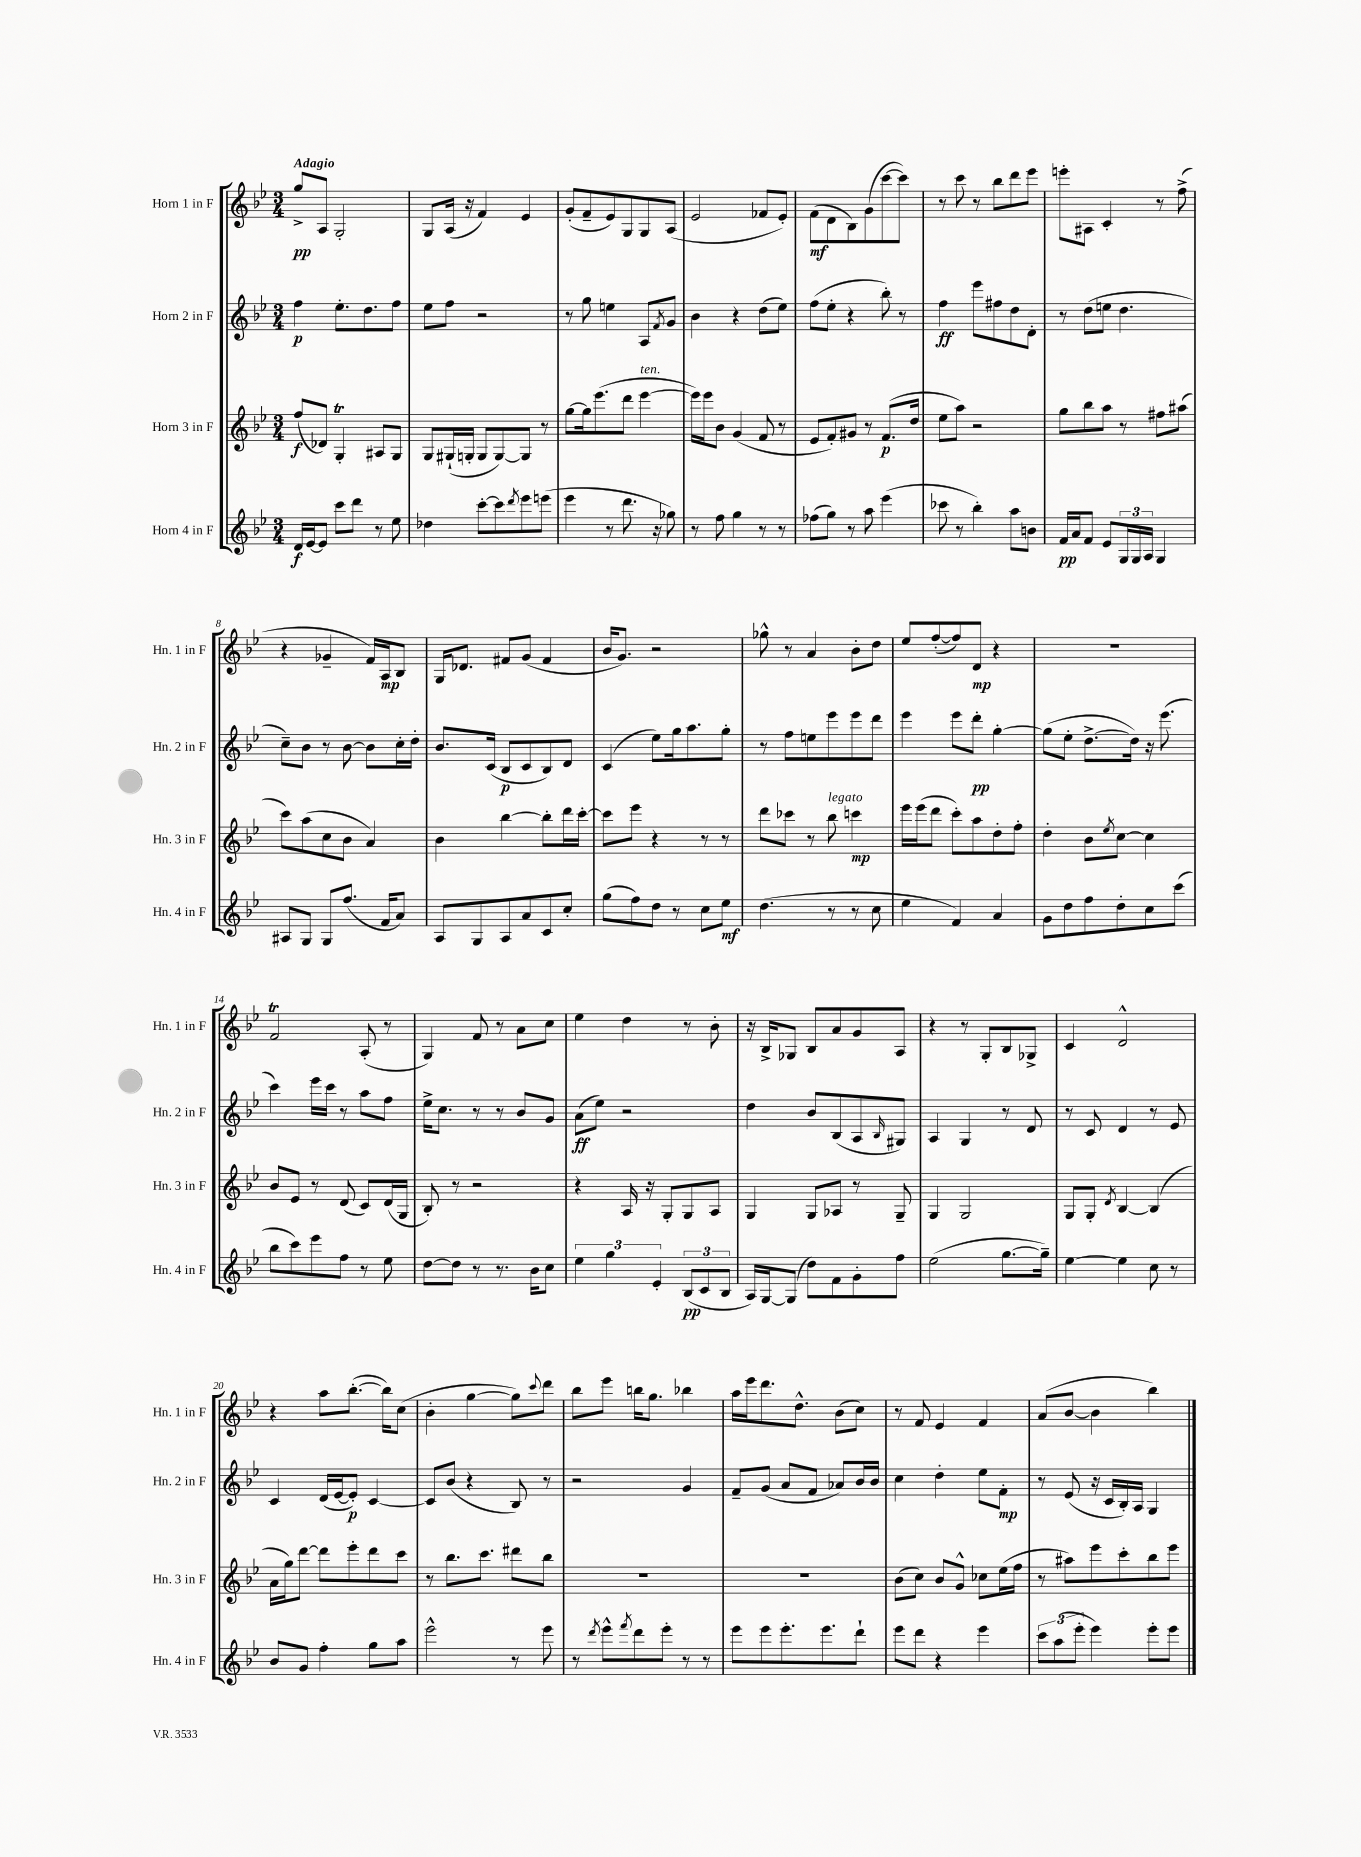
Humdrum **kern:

**kern	**dynam	**kern	**dynam	**kern	**dynam	**kern	**dynam
*part4	*part4	*part3	*part3	*part2	*part2	*part1	*part1
*staff4	*staff4	*staff3	*staff3	*staff2	*staff2	*staff1	*staff1
*I"Horn 4 in F	*	*I"Horn 3 in F	*	*I"Horn 2 in F	*	*I"Horn 1 in F	*
*I'Hn. 4 in F	*	*I'Hn. 3 in F	*	*I'Hn. 2 in F	*	*I'Hn. 1 in F	*
*clefG2	*	*clefG2	*	*clefG2	*	*clefG2	*
*k[b-e-]	*	*k[b-e-]	*	*k[b-e-]	*	*k[b-e-]	*
*M3/4	*	*M3/4	*	*M3/4	*	*M3/4	*
=1	=1	=1	=1	=1	=1	=1	=1
!	!	!	!	!	!	!LO:TX:a:B:t=Adagio	!
16d/LL	f	(8ff/L	f	4ff\	p	8gg^/L	pp
[16e-/J	.	.	.	.	.	.	.
8e-/J]	.	8d-X/J)	.	.	.	8A/J	.
8ccc\L	.	4GT'/	.	8.ee-'\L	.	2G'/	.
8ddd\J	.	.	.	.	.	.	.
.	.	.	.	8.dd\	.	.	.
8r	.	8A#X/L	.	.	.	.	.
8ee-\	.	8G/J	.	8ff\J	.	.	.
=2	=2	=2	=2	=2	=2	=2	=2
4dd-X\	.	8G/L	.	8ee-\L	.	8G/L	.
.	.	(16G#X`/L	.	8ff\J	.	(16A/Jk	.
.	.	16Gn'/JJ	.	.	.	16r	.
[8ccc'\L	.	8G/L	.	2r	.	4f/)	.
8ccc\]	.	[8G/)	.	.	.	.	.
8qddd/	.	.	.	.	.	.	.
8eee-\	.	8G/J]	.	.	.	4e-/	.
(8eeen\J	.	8r	.	.	.	.	.
=3	=3	=3	=3	=3	=3	=3	=3
4eee-\	.	[8gg\L	.	8r	.	(8g'/L	.
.	.	16gg\k]	.	8gg\	.	8f~/	.
.	.	(8.eee-\	.	.	.	.	.
8r	.	.	.	4een\	.	8e-/)	.
8.ddd\	.	8ddd\J	.	.	.	8G/	.
!	!	!LO:TX:a:i:t=ten.	!	!	!	!	!
.	.	[4eee-\	.	8A/L	.	8G/	.
16r	.	.	.	.	.	.	.
.	.	.	.	8qf/	.	.	.
8gg-X\)	.	.	.	8g/J	.	(8A/J	.
=4	=4	=4	=4	=4	=4	=4	=4
8r	.	16eee-\LL])	.	4b-\	.	2e-/	.
.	.	16eee-\J	.	.	.	.	.
8ff\	.	8b-\J	.	.	.	.	.
4gg\	.	(4g/	.	4r	.	.	.
8r	.	8f/	.	(8dd\L	.	8f-X/L	.
8r	.	8r	.	8ee-\J)	.	8e-'/J)	.
=5	=5	=5	=5	=5	=5	=5	=5
(8ff-X\L	.	8e-/L	.	(8ff\L	.	(8f\L	mf
8gg\J)	.	8f'/)	.	8ee-'\J	.	8d\	.
8r	.	8g#X/J	.	4r	.	8B-\)	.
8aa\	.	8r	.	.	.	(8g\	.
(4eee-\	.	(8.f/L	p	8bb-'\)	.	[8ccc\	.
.	.	.	.	8r	.	8ccc\J])	.
.	.	16dd/Jk	.	.	.	.	.
=6	=6	=6	=6	=6	=6	=6	=6
8ccc-X\	.	8ee-\L	.	4ff\	ff	8r	.
8r	.	8aa\J)	.	.	.	8ccc\	.
4bb-'\)	.	2r	.	8eee-\L	.	8r	.
.	.	.	.	8ff#X\	.	8bb-\L	.
8aa\L	.	.	.	8dd\	.	8ddd\	.
8bn\J	.	.	.	8d'\J	.	8eee-\J	.
=7	=7	=7	=7	=7	=7	=7	=7
16f/LL	pp	8gg\L	.	8r	.	8eeen'\L	.
16a/J	.	.	.	.	.	.	.
8f/J	.	8bb-\	.	(8dd\L	.	8A#X\J	.
8e-/L	.	8aa\J	.	8een\J	.	4c'/	.
24G/L	.	8r	.	4.dd\	.	.	.
24G/	.	.	.	.	.	.	.
24A/JJ	.	.	.	.	.	.	.
4G/	.	8ff#X\L	.	.	.	8r	.
.	.	(8aa#X\J	.	.	.	(8ff^\	.
!!LO:LB:g=z
=8	=8	=8	=8	=8	=8	=8	=8
8A#X/L	.	8ccc\L)	.	8cc~\L)	.	4r	.
8G/J	.	(8aa\	.	8b-\J	.	.	.
8G/L	.	8cc\	.	8r	.	4g-X~/	.
(8.ff/J	.	8b-\J	.	[8b-\	.	.	.
.	.	4a/)	.	8b-\L]	.	16f/LL)	.
16f/KL	.	.	.	.	.	16A/J	mp
8a/J)	.	.	.	16cc'\L	.	8B-/J	.
.	.	.	.	16dd'\JJ	.	.	.
=9	=9	=9	=9	=9	=9	=9	=9
8A/L	.	4b-\	.	8.b-/L	.	16G/KL	.
.	.	.	.	.	.	8.d-X/J	.
8G/	.	.	.	.	.	.	.
.	.	.	.	(16c/Jk	.	.	.
8A/	.	[4bb-\	.	8B-/L	p	8f#X/L	.
8a/	.	.	.	8c/	.	(8g/J	.
8c/	.	8bb-'\L]	.	8B-/)	.	4f#/	.
8cc'/J	.	16ddd\L	.	8d/J	.	.	.
.	.	[16ccc'\JJ	.	.	.	.	.
=10	=10	=10	=10	=10	=10	=10	=10
(8gg\L	.	8ccc\L]	.	(4c/	.	16b-/KL	.
.	.	.	.	.	.	8.g/J)	.
8ff\)	.	8eee-\J	.	.	.	.	.
8dd\J	.	4r	.	8ee-\L)	.	2r	.
8r	.	.	.	16gg\k	.	.	.
.	.	.	.	8.aa\	.	.	.
8cc\L	.	8r	.	.	.	.	.
8ee-\J	mf	8r	.	8gg'\J	.	.	.
=11	=11	=11	=11	=11	=11	=11	=11
(4.dd\	.	8ddd\L	.	8r	.	8gg-X^^\	.
.	.	8ccc-X\J	.	8ff\L	.	8r	.
.	.	8r	.	8een\	.	4a/	.
!	!	!LO:TX:a:i:t=legato	!	!	!	!	!
8r	.	8bb-\	.	8eee-\	.	.	.
8r	.	4cccn\	mp	8eee-\	.	8b-'\L	.
8cc\	.	.	.	8ddd\J	.	8dd\J	.
=12	=12	=12	=12	=12	=12	=12	=12
4ee-\	.	16eee-\LL	.	4eee-\	.	8ee-/L	.
.	.	(16eee-\J	.	.	.	.	.
.	.	8ddd\J	.	.	.	([8ff'/	.
4f/)	.	8ccc'\L)	.	8eee-\L	.	8ff/])	.
.	.	8aa\	.	8ddd'\J	pp	8d/J	mp
4a/	.	8dd'\	.	[4gg'\	.	4r	.
.	.	8ff'\J	.	.	.	.	.
=13	=13	=13	=13	=13	=13	=13	=13
8g\L	.	4dd'\	.	(8gg\L]	.	2.r	.
8dd\	.	.	.	8ee-'\J	.	.	.
8ff\	.	8b-\L	.	[8.dd^\L	.	.	.
.	.	8qee-/	.	.	.	.	.
8dd'\	.	[8cc\J	.	.	.	.	.
.	.	.	.	16dd\Jk])	.	.	.
8cc\	.	4cc\]	.	16r	.	.	.
.	.	.	.	(8.eee-\	.	.	.
(8ccc\J	.	.	.	.	.	.	.
!!LO:LB:g=z
=14	=14	=14	=14	=14	=14	=14	=14
8bb-\L	.	8b-/L	.	4ccc\)	.	2fT/	.
8ccc\)	.	8e-/J	.	.	.	.	.
8eee-\	.	8r	.	16eee-\LL	.	.	.
.	.	.	.	16ccc\JJ	.	.	.
8ff\J	.	(8d/	.	8r	.	.	.
8r	.	8c/L)	.	8aa\L	.	(8A'/	.
8ee-\	.	(16d/L	.	8ff\J	.	8r	.
.	.	16G/JJ	.	.	.	.	.
=15	=15	=15	=15	=15	=15	=15	=15
[8dd\L	.	8B-'/)	.	16ee-^\KL	.	4G/)	.
.	.	.	.	8.cc\J	.	.	.
8dd\J]	.	8r	.	.	.	.	.
8r	.	2r	.	8r	.	8f/	.
8.r	.	.	.	8r	.	8r	.
.	.	.	.	8b-/L	.	8a\L	.
16b-\KL	.	.	.	.	.	.	.
8cc\J	.	.	.	8g/J	.	8cc\J	.
=16	=16	=16	=16	=16	=16	=16	=16
6ee-\	.	4r	.	(8a\L	ff	4ee-\	.
.	.	.	.	8ee-\J)	.	.	.
6gg\	.	.	.	.	.	.	.
.	.	16A/	.	2r	.	4dd\	.
.	.	16r	.	.	.	.	.
6e-'/	.	.	.	.	.	.	.
.	.	8G'/L	.	.	.	.	.
(12B-/L	pp	8G/	.	.	.	8r	.
12c/	.	.	.	.	.	.	.
.	.	8A/J	.	.	.	8b-'\	.
12B-/J	.	.	.	.	.	.	.
=17	=17	=17	=17	=17	=17	=17	=17
16A/LL)	.	4G/	.	4dd\	.	16r	.
[16G/J	.	.	.	.	.	16B-^/KL	.
(8G/J]	.	.	.	.	.	8G-X/J	.
8dd\L)	.	8G/L	.	8b-/L	.	8B-/L	.
8f\	.	8A-X/J	.	(8B-/	.	8a/	.
8g'\	.	8r	.	8A/	.	8g/	.
.	.	.	.	16qqB-/	.	.	.
8ff\J	.	8G~/	.	8G#X/J)	.	8A/J	.
=18	=18	=18	=18	=18	=18	=18	=18
(2ee-\	.	4G/	.	4A/	.	4r	.
.	.	2G/	.	4G/	.	8r	.
.	.	.	.	.	.	8G'/L	.
[8.gg\L	.	.	.	8r	.	8B-/	.
.	.	.	.	8d/	.	8G-X^/J	.
16gg~\Jk])	.	.	.	.	.	.	.
=19	=19	=19	=19	=19	=19	=19	=19
[4ee-\	.	8G/L	.	8r	.	4c/	.
.	.	8G'/J	.	8c/	.	.	.
.	.	8qd/	.	.	.	.	.
4ee-\]	.	[4B-/	.	4d/	.	2d^^/	.
8cc\	.	(4B-/]	.	8r	.	.	.
8r	.	.	.	8e-/	.	.	.
!!LO:LB:g=z
=20	=20	=20	=20	=20	=20	=20	=20
8b-/L	.	16a\LL	.	4c/	.	4r	.
.	.	16gg\J)	.	.	.	.	.
8g/J	.	[8ddd\J	.	.	.	.	.
4ff'\	.	8ddd\L]	.	(16d/LL	.	8aa\L	.
.	.	.	.	[16e-/J	.	.	.
.	.	8eee-'\	.	8e-'/J])	p	([8.bb-'\J	.
8gg\L	.	8ddd\	.	[4c/	.	.	.
.	.	.	.	.	.	16bb-\KL])	.
8aa\J	.	8ccc\J	.	.	.	(8cc\J	.
=21	=21	=21	=21	=21	=21	=21	=21
2eee-^^\	.	8r	.	8c/L]	.	4b-'\	.
.	.	8.bb-\L	.	(8b-/J	.	.	.
.	.	.	.	4r	.	[4gg\	.
.	.	8.ccc\J	.	.	.	.	.
8r	.	8ddd#X\L	.	8B-/)	.	8gg\L])	.
.	.	.	.	.	.	8qqccc/	.
8eee-\	.	8bb-\J	.	8r	.	8ddd\J	.
=22	=22	=22	=22	=22	=22	=22	=22
8r	.	2.r	.	2r	.	8bb-\L	.
8qddd/	.	.	.	.	.	.	.
8eee-^^\L	.	.	.	.	.	8eee-\J	.
8qfff/	.	.	.	.	.	.	.
8ddd\	.	.	.	.	.	16bbn\KL	.
.	.	.	.	.	.	8.gg\J	.
8eee-'\J	.	.	.	.	.	.	.
8r	.	.	.	4g/	.	4bb-X\	.
8r	.	.	.	.	.	.	.
=23	=23	=23	=23	=23	=23	=23	=23
8eee-\L	.	2.r	.	8f~/L	.	16aa\LL	.
.	.	.	.	.	.	16eee-\J	.
8eee-\	.	.	.	(8g/J	.	8.ddd\	.
8.eee-'\	.	.	.	8a/L	.	.	.
.	.	.	.	.	.	8.dd^^\J	.
.	.	.	.	8f/J	.	.	.
8.eee-\	.	.	.	.	.	.	.
.	.	.	.	8a-X/L)	.	(8b-\L	.
8ddd`\J	.	.	.	16b-/L	.	8cc\J)	.
.	.	.	.	16b-/JJ	.	.	.
=24	=24	=24	=24	=24	=24	=24	=24
8eee-\L	.	(8b-\L	.	4cc\	.	8r	.
8ddd\J	.	8cc\J)	.	.	.	8f/	.
4r	.	8b-/L	.	4dd'\	.	4e-/	.
.	.	8g^^/J	.	.	.	.	.
4eee-\	.	8cc-X\L	.	8ee-\L	.	4f/	.
.	.	(16ee-\L	.	8f'\J	mp	.	.
.	.	16ff\JJ	.	.	.	.	.
=25	=25	=25	=25	=25	=25	=25	=25
12ccc\L	.	8r	.	8r	.	(8a/L	.
(12aa\	.	.	.	.	.	.	.
.	.	8aa#X\L)	.	(8e-/	.	[8b-/J	.
12eee-'\J	.	.	.	.	.	.	.
4eee-\)	.	8eee-\	.	16r	.	4b-\]	.
.	.	.	.	16c/LL	.	.	.
.	.	8ccc'\	.	16B-'/)	.	.	.
.	.	.	.	16A/JJ	.	.	.
8eee-'\L	.	8bb-\	.	4G/	.	4bb-\)	.
8eee-\J	.	8eee-\J	.	.	.	.	.
==	==	==	==	==	==	==	==
*-	*-	*-	*-	*-	*-	*-	*-
